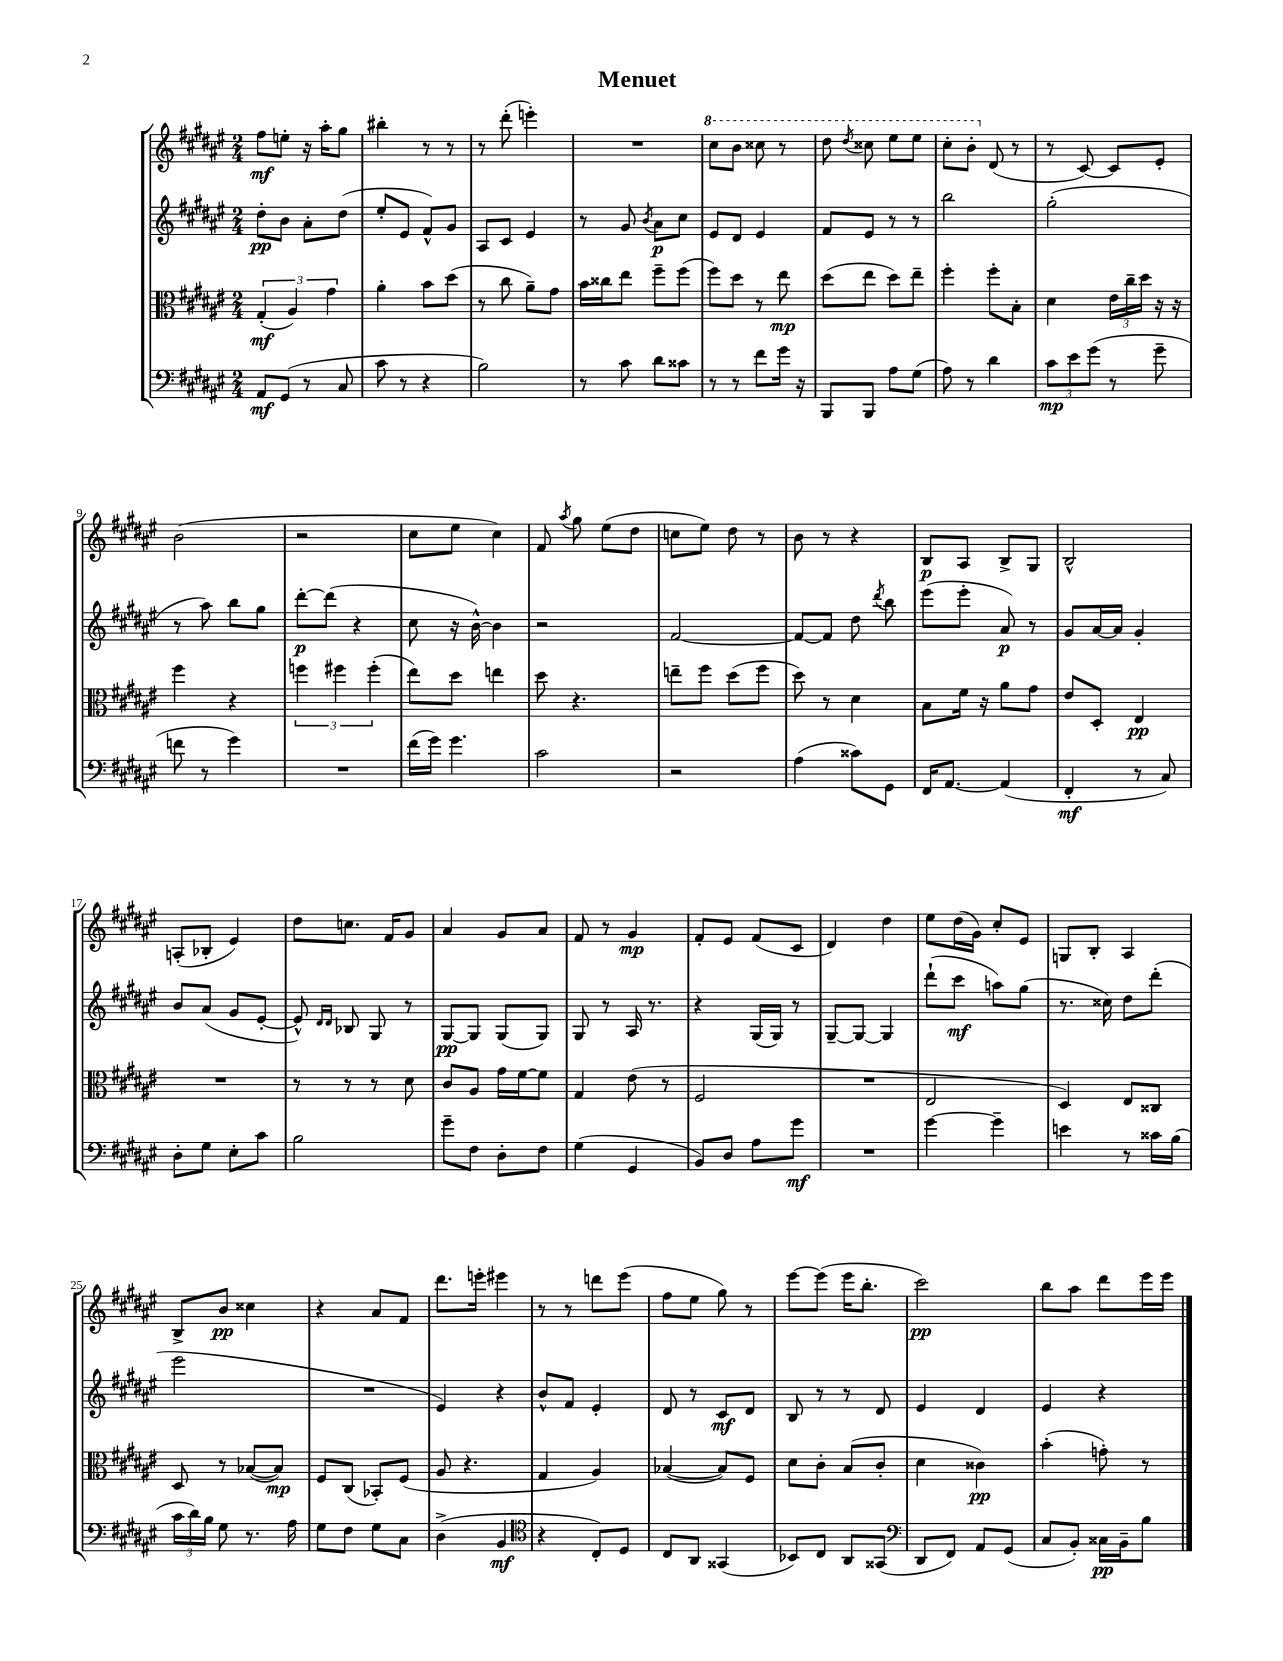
\header { title = "Menuet" }
<<
\new StaffGroup <<
\new Staff = "s0" {
    \clef treble \key fis \major \numericTimeSignature \time 2/4
    \autoBeamOff fis''8[\mf e''8]-. r16 ais''16[-. gis''8] |
    bis''4-. r8 r8 |
    r8 dis'''8-.( e'''4-.) |
    R2 |
    \ottava #1 cis'''8[ b''8] cisis'''8 r8 |
    dis'''8 \acciaccatura { dis'''8 } cisis'''8 eis'''8[ eis'''8] |
    cis'''8[-. b''8]-. \ottava #0 dis'8( r8 |
    r8 cis'8~) cis'8[ eis'8]-. |
    b'2( |
    r2 |
    cis''8[ eis''8] cis''4) |
    fis'8 \acciaccatura { ais''8 } gis''8 eis''8[( dis''8] |
    c''8[ eis''8]) dis''8 r8 |
    b'8 r8 r4 |
    b8[\p ais8] b8[-> gis8] |
    b2-^ |
    a8[-.( bes8]-. eis'4) |
    dis''8[ c''8.] fis'16[ gis'8] |
    ais'4 gis'8[ ais'8] |
    fis'8 r8 gis'4\mp |
    fis'8[-. eis'8] fis'8[( cis'8] |
    dis'4) dis''4 |
    eis''8[ dis''16( gis'16]) cis''8[-. eis'8] |
    g8[ b8]-. ais4 |
    b8[-> b'8]\pp cisis''4 |
    r4 ais'8[ fis'8] |
    dis'''8.[ e'''16]-. eis'''4 |
    r8 r8 d'''8[ eis'''8]( |
    fis''8[ eis''8] gis''8) r8 |
    eis'''8[~ eis'''8]( eis'''16[ b''8.]-. |
    cis'''2\pp) |
    b''8[ ais''8] dis'''8[ eis'''16 eis'''16] \bar "|." |
}
\new Staff = "s1" {
    \clef treble \key fis \major \numericTimeSignature \time 2/4
    \autoBeamOff dis''8[-.\pp b'8] ais'8[-. dis''8]( |
    eis''8[-. eis'8] fis'8[-^) gis'8] |
    ais8[ cis'8] eis'4 |
    r8 gis'8 \acciaccatura { b'8 } ais'8[\p cis''8] |
    eis'8[ dis'8] eis'4 |
    fis'8[ eis'8] r8 r8 |
    b''2 |
    gis''2-.( |
    r8 ais''8) b''8[ gis''8] |
    dis'''8[~-.\p dis'''8]( r4 |
    cis''8 r16 b'16~-^) b'4 |
    r2 |
    fis'2~ |
    fis'8[~ fis'8] dis''8 \acciaccatura { dis'''8 } b''8 |
    eis'''8[( eis'''8]-. ais'8\p) r8 |
    gis'8[ ais'16~ ais'16] gis'4-. |
    b'8[ ais'8]( gis'8[ eis'8]~-. |
    eis'8-^) \grace { dis'16[ dis'16] } bes8 gis8 r8 |
    gis8[~\pp gis8] gis8[( gis8]) |
    gis8 r8 ais16 r8. |
    r4 gis16[( gis16]) r8 |
    gis8[~-- gis8]~ gis4 |
    dis'''8[-!( cis'''8]\mf a''8[) gis''8]( |
    r8. cisis''16) dis''8[ dis'''8]-.( |
    eis'''2 |
    R2 |
    eis'4) r4 |
    b'8[-^ fis'8] eis'4-. |
    dis'8 r8 cis'8[\mf dis'8] |
    b8 r8 r8 dis'8 |
    eis'4 dis'4 |
    eis'4 r4 \bar "|." |
}
\new Staff = "s2" {
    \clef alto \key fis \major \numericTimeSignature \time 2/4
    \autoBeamOff \tuplet 3/2 { gis4-.\mf( ais4) gis'4 } |
    ais'4-. b'8[ dis''8]( |
    r8 cis''8 ais'8[--) gis'8] |
    b'16[ cisis''16 eis''8] fis''8[-- fis''8]( |
    fis''8[) dis''8] r8 eis''8\mp |
    dis''8[( eis''8] dis''8[) eis''8]-- |
    fis''4-. fis''8[-. b8]-. |
    dis'4 \tuplet 3/2 { eis'16[ cis''16-- dis''16] } r16 r16 |
    fis''4 r4 |
    \tuplet 3/2 { f''4 fis''4 fis''4-.( } |
    eis''8[) dis''8] e''4 |
    dis''8 r4. |
    e''8[-- fis''8] dis''8[( fis''8] |
    dis''8) r8 dis'4 |
    b8[ fis'16] r16 ais'8[ gis'8] |
    eis'8[ dis8]-. eis4\pp |
    R2 |
    r8 r8 r8 dis'8 |
    cis'8[ ais8] gis'16[ fis'16~ fis'8] |
    gis4 eis'8( r8 |
    fis2 |
    R2 |
    eis2 |
    dis4) eis8[ cisis8] |
    dis8 r8 bes8[~( bes8]\mp) |
    fis8[ cis8]( bes,8[-.) fis8]( |
    ais8 r4. |
    gis4 ais4) |
    bes4~( bes8[) fis8] |
    dis'8[ cis'8]-. b8[( cis'8]-. |
    dis'4 cisis'4\pp) |
    b'4-.( g'8-.) r8 \bar "|." |
}
\new Staff = "s3" {
    \clef bass \key fis \major \numericTimeSignature \time 2/4
    \autoBeamOff ais,8[\mf gis,8]( r8 cis8 |
    cis'8 r8 r4 |
    b2) |
    r8 cis'8 dis'8[ cisis'8] |
    r8 r8 fis'8[ gis'16] r16 |
    b,,8[ b,,8] ais8[ gis8]( |
    ais8) r8 dis'4 |
    \tuplet 3/2 { cis'8[\mp eis'8 gis'8]( } r8 gis'8-- |
    f'8 r8 gis'4) |
    R2 |
    fis'16[( gis'16]) gis'4. |
    cis'2 |
    r2 |
    ais4( cisis'8[) gis,8] |
    fis,16[ ais,8.]~ ais,4( |
    fis,4-.\mf r8 cis8) |
    dis8[-. gis8] eis8[-. cis'8] |
    b2 |
    gis'8[-- fis8] dis8[-. fis8] |
    gis4( gis,4 |
    b,8[) dis8] ais8[ gis'8]\mf |
    R2 |
    gis'4~ gis'4-- |
    e'4 r8 cisis'16[ b16]( |
    \tuplet 3/2 { cis'16[ dis'16) b16] } gis8 r8. ais16 |
    gis8[ fis8] gis8[ cis8] |
    dis4->( b,4\mf |
    \clef tenor r4 cis8[-.) dis8] |
    cis8[ ais,8] gisis,4( |
    bes,8[) cis8] ais,8[ gisis,8]( |
    \clef bass dis,8[ fis,8]) ais,8[ gis,8]( |
    cis8[ b,8]-.) cisis16[\pp b,16-- b8] \bar "|." |
}
>>
>>
